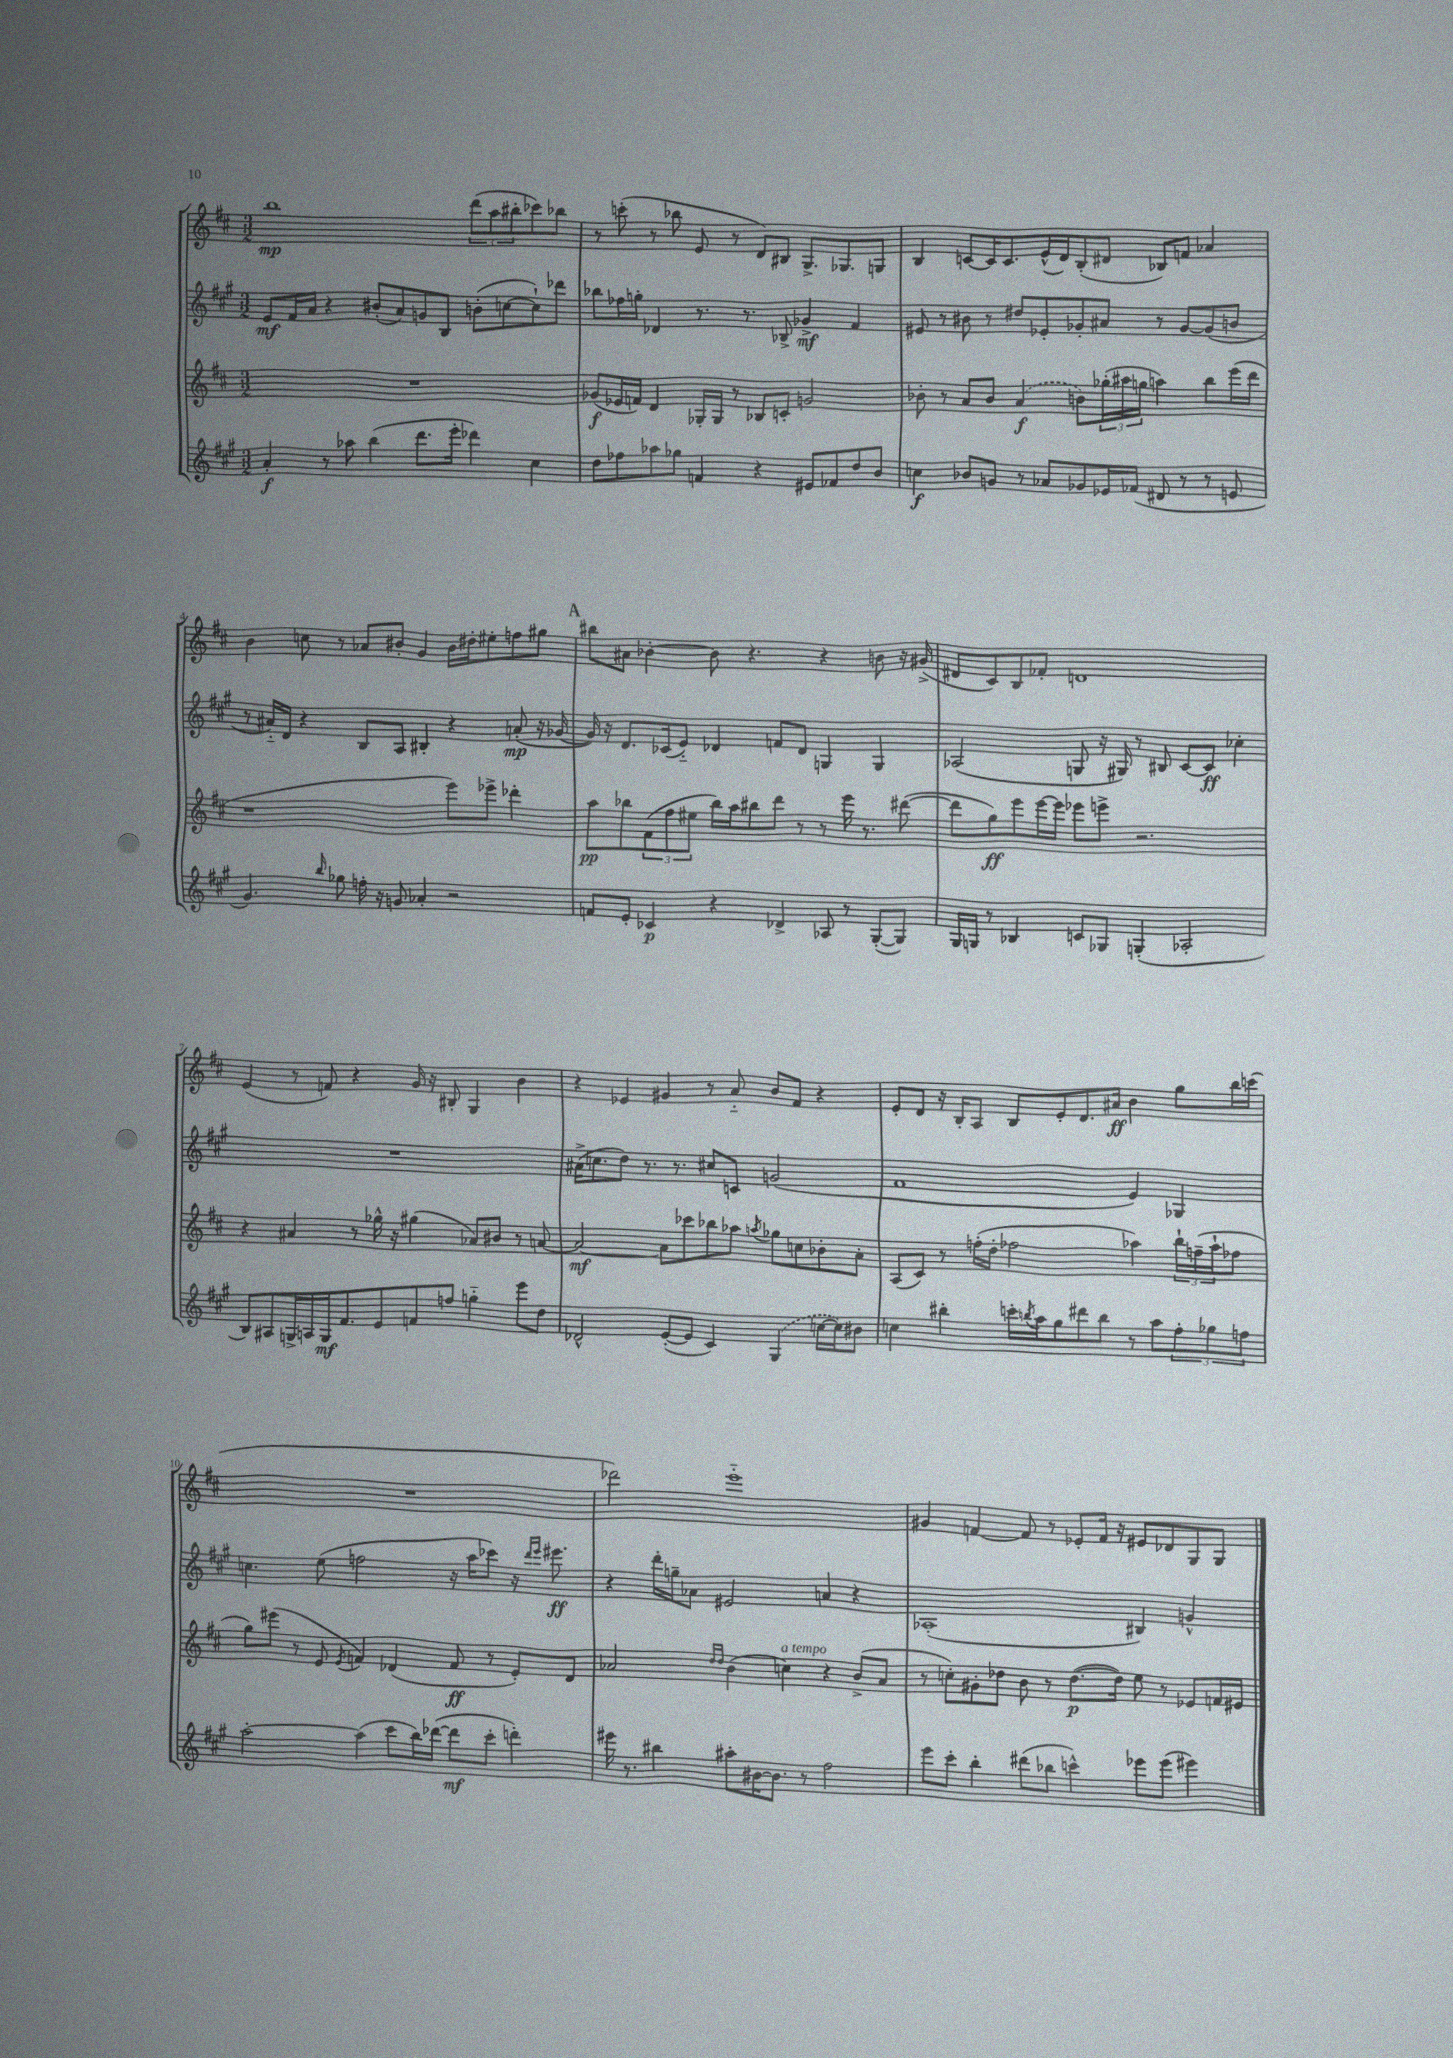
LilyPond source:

<<
\new StaffGroup <<
\new Staff = "s0" {
    \clef treble \key d \major \numericTimeSignature \time 3/2
    b''1\mp \tuplet 3/2 { d'''8( a''8 bis''8-. } ces'''8) bes''8 |
    r8 c'''8-.( r8 bes''8 e'8 r8 d'8) bis8 g8.-> ges8. g8 |
    b4 c'8~ c'16 c'8. e'16-^( d'16) b8-.( dis'8 bes8) f'8 aes'4 |
    b'4 c''8 r8 aes'8 bis'8-. g'4 bis'16 dis''16-. eis''8-. f''8 gis''8 |
    \mark \markup { \bold "A" } bis''8 ais'8 bes'4~-. bes'8 r4. r4 b'8 r16 gis'16->( |
    dis'8 cis'8) b8 fes'8-. d'1 |
    e'4( r8 f'8) r4 g'16 r16 bis8-. g4 b'4 |
    r4 ees'4 gis'4 r8 a'8-_ b'8 fis'8 r4 |
    e'8-. d'8 r16 b16-. a8 b8 e'8-. d'8. ais'16\ff b'4 g''8 b''16 c'''16( |
    R1. |
    des'''2) e'''1-_ |
    gis'4 f'4~ f'8 r8 ees'8-. f'16 r16 eis'8 des'8 g8 g8 \bar "|." |
}
\new Staff = "s1" {
    \clef treble \key a \major \numericTimeSignature \time 3/2
    e'8\mf fis'16 a'16 r4 bis'8-.( a'8) g'8 b8 b'8-.( c''8~ c''8-!) des'''8 |
    bes''8 fes''16 g''16-. des'4 r8. r8. bes8-> ges'4->\mf fis'4 |
    eis'8 r8 bis'8 r8 dis''8 ees'8-. ges'8-. ais'8 r8 ges'8~ ges'8( b'8 |
    r8 ais'16-_) d'16 r4 b8 a8 bis4-. r4 a'8-.\mp( r16 ges'16~ |
    \mark \markup { \bold "A" } ges'16) r16 d'8. ces'16( e'8-_) des'4 f'8 des'8 g4 g4 |
    aes2( g8 r16 gis16) r8 bis8 cis'8~ cis'8\ff ces''4-. |
    R1. |
    ais'16->( c''8. d''8) r8. r8. cis''8 c'8 g'2( |
    fis'1 e'4) ges4 |
    c''4. e''8( f''2 r16 a''16 ces'''8) r16 \grace { d'''16 e'''16 } eis'''8.\ff |
    r4 d'''16-. g''16-- aes'8 eis'2 a'4 r4 |
    aes1-.( bis4) g'4-^ \bar "|." |
}
\new Staff = "s2" {
    \clef treble \key d \major \numericTimeSignature \time 3/2
    R1. |
    ges'8\f( ees'16 f'16) d'4 ges16-. ges16 r8 bes8 c'8-. g'2 |
    bes'8-. r8 a'8 bes'8 \once \slurDashed a'4\f( b'8) \tuplet 3/2 { ges''16-.( ais''16 g''16 } a''4) b''8 e'''16( d'''16 |
    r1 e'''8) ees'''8-> des'''4-. |
    \mark \markup { \bold "A" } a''8\pp bes''8 \tuplet 3/2 { fis'8( fis''8 eis''8 } bes''16) a''16 bis''8 d'''8 r8 r8 e'''16 r8. dis'''8~( |
    dis'''8 g''8\ff) e'''8 e'''16~ e'''16 ees'''8 e'''8-> r2. |
    r4 ais'4 r8 ges''16-^ r16 gis''4( aes'8) bis'8 r8 a'8~ |
    a'2~\mf a'8 ces'''8 bes''8 aes''8 \acciaccatura { a''8 } ges''8 c''8 bes'8-. a'8-. |
    a8( cis'8) r8 f''16-.( d''16-. fes''2 aes''4) \tuplet 3/2 { b''16-! f''16--( aes''16-! } fes''8 |
    g''8) eis'''8( r8 e'8 \acciaccatura { e'8 } f'4) des'4( f'8\ff r8 e'8-.) des'8 |
    aes'2 \grace { d''16 d''16 } b'4( c''4^\markup { \italic "a tempo" }) r4 b'8->( aes'8 |
    r8 c''8-.) gis'8-. des''8 b'8 r8 des''8.~\p( des''16) e''8 r8 ees'8 f'16 eis'16 \bar "|." |
}
\new Staff = "s3" {
    \clef treble \key a \major \numericTimeSignature \time 3/2
    a'4-.\f r8 aes''8 b''4( d'''8. e'''16-. des'''4) cis''4 |
    d''8 fes''8 aes''8 ges''8 f'4 r4 eis'8 fes'8 d''8 b'8 |
    c''4\f bes'8 g'8 r8 aes'8 ges'8 ees'16 fes'16( dis'8 r8 r8 e'8 |
    gis'4.) \grace { b''16 } ges''8 f''16-. r16 g'8 aes'4-. r2 |
    \mark \markup { \bold "A" } f'8 e'8-. ces'4\p r4 des'4-> aes8 r8 gis8~-.( gis8) |
    gis16 g16 r8 bes4 c'8 ges8 g4-.( aes2-. |
    b8) ais8 g16-> a16 g16\mf fis'8. e'8 f'8 f''8 g''4-_ e'''8 d''8 |
    des'2-^ e'8~-.( e'8 cis'4) \once \slurDashed gis4( c''16~ c''16) bis'8 |
    c''4 bis''4-. c'''16-. \acciaccatura { b''8 } a''16 gis''8 dis'''8 b''8 r8 a''8 \tuplet 3/2 { fis''8-. ges''8 f''8 } |
    a''2~-. a''4( cis'''8 b''16) des'''16~( des'''8\mf cis'''8-. d'''4-.) |
    eis'''16 r8. bis''4 ais''8-. bis'16~ bis'8. r8 fis''2 |
    e'''8 cis'''8-. b''4-. dis'''8( bes''8 c'''4-^) ees'''8 ees'''8( eis'''4) \bar "|." |
}
>>
>>
